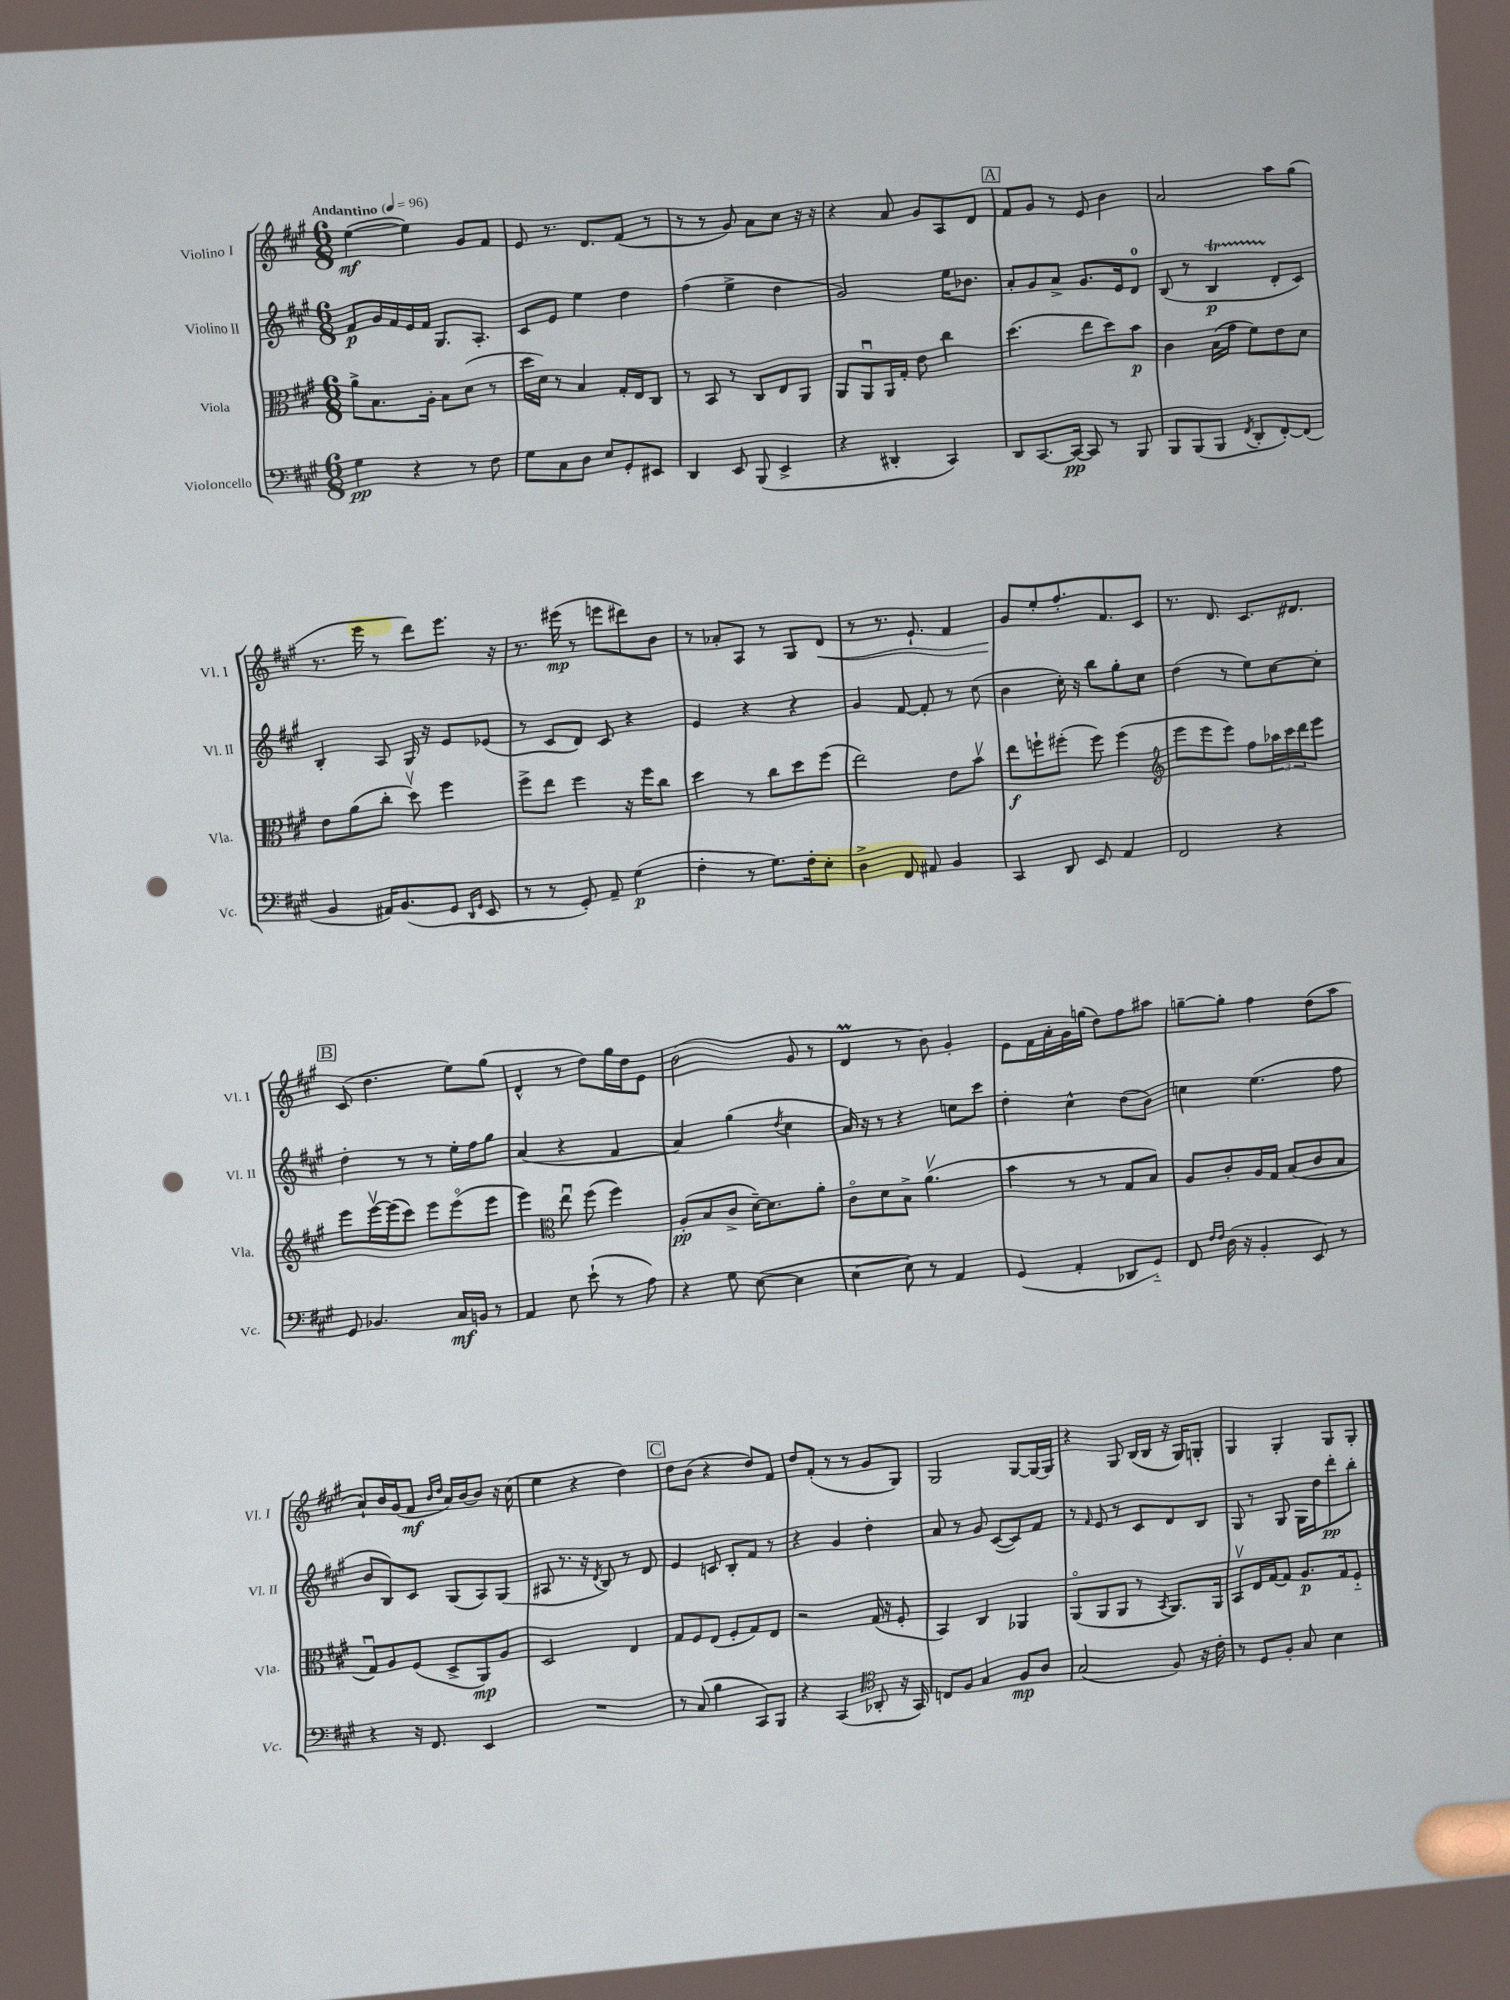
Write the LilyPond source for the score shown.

<<
\new StaffGroup <<
\new Staff = "s0" \with { instrumentName = "Violino I" shortInstrumentName = "Vl. I" } {
    \clef treble \key a \major \numericTimeSignature \time 6/8 \tempo "Andantino" 4 = 96
    e''4~\mf( e''4) gis'8 fis'8 |
    e'8 r8. d'8. fis'8( r8 |
    r8 r8 gis'8) a'8 cis''8 r16 r16 |
    r4 a'8 gis'8 a8 d'8 |
    \mark \markup { \box "A" } fis'8 gis'8 r8 e'8 b'4 |
    a'2 a''8 gis''8( |
    r8. e'''16 r8 d'''8) e'''8. r16 |
    r8. eis'''16\mp( r8 e'''8 dis'''8) b'8 |
    r8 aes'8-. a8 r8 gis8 d'8\< |
    r8 r8. e'8.-! fis'4 |
    gis'8\! e''8-. fis''8.-. fis'8. cis'8 |
    r8. d'8. cis'8. dis'8. |
    \mark \markup { \box "B" } cis'8( d''4. e''8) gis''8( |
    d'4-^ r8 d''8) gis''16 d''16 e'8 |
    b'2( gis'8 r8 |
    d'4\prall r8 b'8) gis'4-. |
    e'8 fis'16 a'16-. gis'16 g''16( d''8) fis''8 ais''8 |
    g''8~-- g''8-. fis''4 d''8( a''8 |
    a'8-!) b'16 gis'16( fis'8\mf \grace { b'16 d''16 } a'16) b'16~ b'8 r16 cis''16( |
    e''4 r4 d''4) |
    \mark \markup { \box "C" } d''8 b'8( r4 d''8) fis'8 |
    d''8 fis'8-.( r8 r8 gis'8 gis8) |
    gis2 gis8~ gis16~ gis16 |
    r4 gis8 b16( b16 r16 gis16) g8-. |
    gis4 gis4-. gis8 gis8-. \bar "|." |
}
\new Staff = "s1" \with { instrumentName = "Violino II" shortInstrumentName = "Vl. II" } {
    \clef treble \key a \major \numericTimeSignature \time 6/8
    fis'8\p gis'16 fis'16 e'16 fis'16 gis8. a8.-. |
    cis'8 e'8 e''4 d''4 |
    fis''4( e''4-> d''4 |
    gis'2) e''16 bes'8. |
    \mark \markup { \box "A" } a'8-. gis'8 a'8-> gis'8. e'16 d'8-0 |
    b8( r8 b4\startTrillSpan\p d'8-.\stopTrillSpan cis'8) |
    b4-. a8 gis16 r16 e'8 ees'8( |
    r8 cis'8 d'8) cis'8 r4 |
    e'4 r4 r4 |
    gis'4 fis'8~ fis'8-. r8 cis''8( |
    b'4 cis''16-.) r16 b''8 gis''8-. cis''8 |
    d''4( r8 e''8) cis''8~ cis''8-. |
    \mark \markup { \box "B" } d''4-. r8 r8 e''16-. fis''16 gis''8 |
    a'4( r4 fis'4 |
    a'4) gis''4( \acciaccatura { d''8 } cis''4 |
    a'16) r16 r8 r4 c''8 cis'''8 |
    d''4-. cis''4-^ d''8( b'8) |
    c''4 e''4.( fis''8 |
    b'8 b8) cis'8 gis8( a8) gis8( |
    ais8 r8. r16 \acciaccatura { d'8 } b8) r8 d'8 |
    \mark \markup { \box "C" } e'4 c'8 b8-. fis'8 r8 |
    r4 gis'4 d''4-. |
    a'8 r8 gis'8 cis'8~( cis'8) fis'8 |
    r8 \grace { fis'16 } e'8 r8 cis'8 d'8 b8 |
    gis8 r8 gis8 gis16 d''16 d'''8-.\pp b''8-. \bar "|." |
}
\new Staff = "s2" \with { instrumentName = "Viola" shortInstrumentName = "Vla." } {
    \clef alto \key a \major \numericTimeSignature \time 6/8
    a'8-> b8. a16-. b8 d'8( r8 |
    d''16 d'16) r8 b4 gis16-. e16 cis8 |
    r8 b,8 r8 cis8 e8 a,8 |
    a,8 a,8\downbow a,16 gis16-. e'8 cis''4 |
    \mark \markup { \box "A" } d''4.( e''8 d''8) b'8\p |
    cis'4 b16( gis'16 fis'8) e'8 d'8 |
    e'8 a'8( cis''8-. d''8\upbow) fis''4 |
    fis''8-> e''8 fis''4 r16 fis''16 cis''8 |
    d''4 r8 cis''8 d''8 fis''8( |
    e''2) e'8 b'8\upbow |
    e''8\f f''8-! fis''8-.( fis''8) fis''4( |
    \clef treble e'''8 e'''8 e'''8) fis''8 \tuplet 3/2 { aes''16 cis'''16 d'''16 } e'''8 |
    \mark \markup { \box "B" } e'''8 e'''16~\upbow e'''16( cis'''8) e'''8 e'''8\flageolet( e'''8 |
    e'''4) \clef alto e''8\downbow fis''8( fis''4) |
    a8-.\pp( b8 cis'8-> d'16~--) d'8. a'8-. |
    cis'8\flageolet d'8 b8-> a'4.\upbow( |
    b'4 r8 r8 gis8 b8) |
    a8 cis'8-. a16 gis16 b8( cis'8 b8 |
    gis8\downbow) a8 fis8( d8-> a,8\mp) a8 |
    d2 e4 |
    \mark \markup { \box "C" } gis8 fis8 e8( fis8-. gis8) e8 |
    r2 gis16( r16 fis8-. |
    b,4) cis4 aes,4 |
    a,8\flageolet( a,8 a,8 r8 \acciaccatura { b,8 } a,8.) a,16 |
    b,8\upbow e16 gis16~ gis8 a8.\p gis16 fis8-_ \bar "|." |
}
\new Staff = "s3" \with { instrumentName = "Violoncello" shortInstrumentName = "Vc." } {
    \clef bass \key a \major \numericTimeSignature \time 6/8
    gis4\pp r4 r8 fis8 |
    gis8 cis8 d8 e8 gis,8-. eis,8 |
    d,4 e,8 b,,8( e,4-> |
    r4 dis,4-. cis,4) |
    \mark \markup { \box "A" } d,8 cis,8.~ cis,16~\pp cis,8 r8 b,,8 |
    b,,8 b,,8( b,,8 \acciaccatura { fis,8 } d,8-. fis,8~-.) fis,8( |
    b,4 ais,16) b,8.( gis,8 \grace { d,16 gis,16 } e,8 |
    r8 r8 gis,8-.) a,8-- gis4\p( |
    fis4-. r8 gis8.) fis16-. e8-. |
    d4-> fis,8 ais,8 b,4 |
    cis,4 d,8 e,8 a,4 |
    fis,2 r4 |
    \mark \markup { \box "B" } gis,8 bes,4. cis16\mf b,16 r8 |
    a,4 e8 e'8-!( r8 a8) |
    r4 gis8 e8~( e4 |
    e4~ e8) r8 a,4 |
    gis,4( a,4-. des,8 gis,8-_) |
    fis,8 \grace { fis16 fis16 } d16( r16 b,4-. e,8) r8 |
    r4 r16 fis,8. e,4 |
    R2. |
    \mark \markup { \box "C" } r8 cis8( b4 cis,8) b,,8 |
    r4 cis,4( \clef tenor aes,8-. r16 gis,16) |
    c8 fis8 gis4 fis8\mp a8 |
    gis2( fis8) r16 cis'16-. |
    r8 d8 fis8-. gis8 b4 \bar "|." |
}
>>
>>
\layout { \context { \Score \remove "Bar_number_engraver" } }
